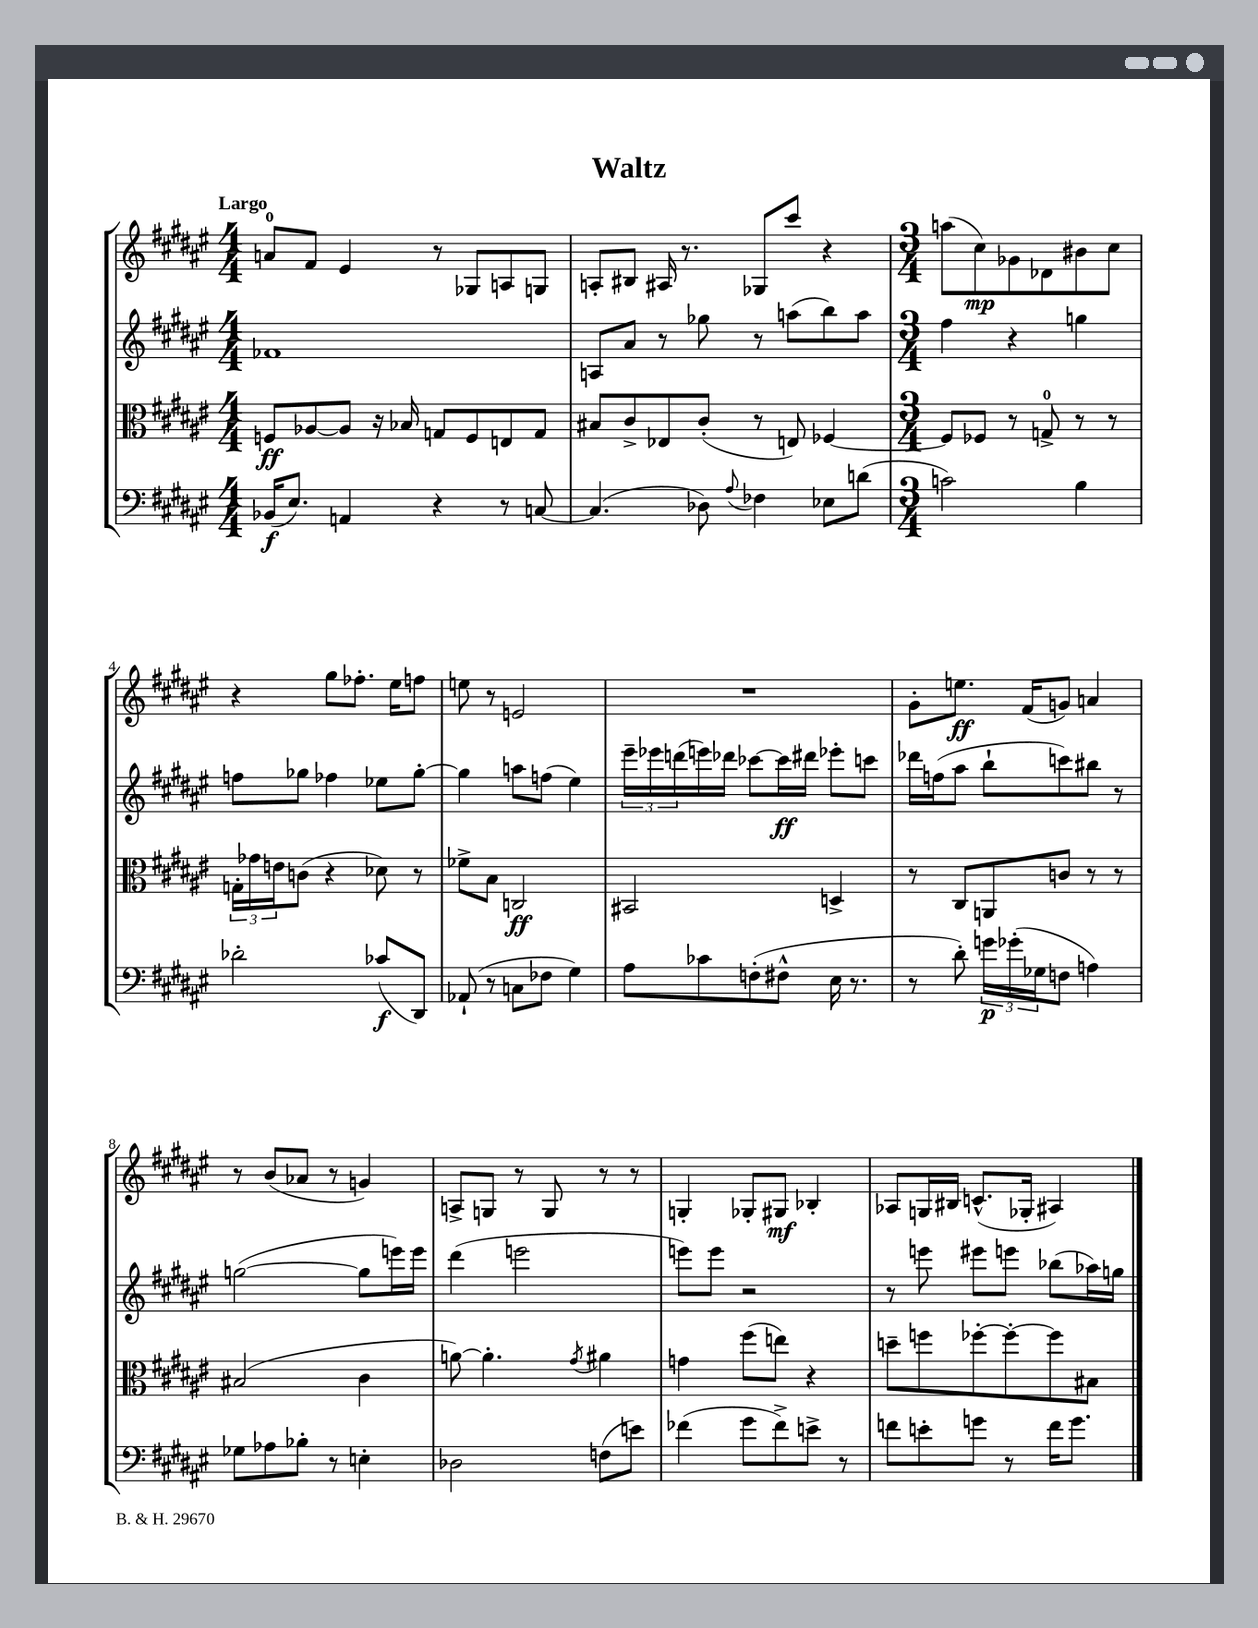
\header { title = "Waltz" }
<<
\new StaffGroup <<
\new Staff = "s0" {
    \clef treble \key fis \major \numericTimeSignature \time 4/4 \tempo "Largo"
    a'8-0 fis'8 eis'4 r8 ges8 a8 g8 |
    a8-. bis8 ais16 r8. ges8 cis'''8 r4 |
    \numericTimeSignature \time 3/4 a''8( cis''8\mp) ges'8 des'8 bis'8 cis''8 |
    r4 gis''8 fes''8.-. eis''16 f''8 |
    e''8 r8 e'2 |
    R2. |
    gis'8-. e''8.\ff fis'16( g'8) a'4 |
    r8 b'8( aes'8 r8 g'4) |
    a8-> g8 r8 g8 r8 r8 |
    g4-. ges8-. gis8\mf bes4-. |
    aes8 g16 bis16 c'8.-^( ges16-. ais4) \bar "|." |
}
\new Staff = "s1" {
    \clef treble \key fis \major \numericTimeSignature \time 4/4
    fes'1 |
    a8 ais'8 r8 ges''8 r8 a''8( b''8) a''8 |
    \numericTimeSignature \time 3/4 fis''4 r4 g''4 |
    f''8 ges''8 fes''4 ees''8 ges''8~-. |
    ges''4 a''8 f''8( eis''4) |
    \tuplet 3/2 { eis'''16-- ees'''16 d'''16( } e'''16) des'''16 ces'''8~ ces'''16\ff dis'''16 ees'''8-. c'''8 |
    des'''16 f''16( ais''8 b''8-! c'''8) bis''8 r8 |
    g''2~( g''8 e'''16) e'''16 |
    dis'''4( e'''2 |
    e'''8) e'''8 r2 |
    r8 e'''8 eis'''8 e'''8 bes''8( aes''16) g''16 \bar "|." |
}
\new Staff = "s2" {
    \clef alto \key fis \major \numericTimeSignature \time 4/4
    f8\ff aes8~ aes8 r16 bes16 g8 f8 e8 g8 |
    bis8 cis'8-> ees8 cis'8-.( r8 e8) fes4~ |
    \numericTimeSignature \time 3/4 fes8 fes8 r8 g8-0-> r8 r8 |
    \tuplet 3/2 { g16-. ges'16 e'16 } c'8( r4 des'8) r8 |
    fes'8-> b8 c2\ff |
    bis,2 d4-> |
    r8 cis8 a,8 c'8 r8 r8 |
    bis2( cis'4 |
    a'8~) a'4.-. \acciaccatura { gis'8 } ais'4 |
    g'4 fis''8( e''8) r4 |
    d''8-- f''8 fes''8~-. fes''8~-. fes''8 bis8 \bar "|." |
}
\new Staff = "s3" {
    \clef bass \key fis \major \numericTimeSignature \time 4/4
    bes,16\f( eis8.) a,4 r4 r8 c8~ |
    c4.( des8) \appoggiatura { ais8 } fes4 ees8 d'8( |
    \numericTimeSignature \time 3/4 c'2) b4 |
    des'2-. ces'8\f( dis,8) |
    aes,8-!( r8 c8 fes8 gis4) |
    ais8 ces'8 f8-.( fis8-^ eis16 r8. |
    r8 dis'8-.) \tuplet 3/2 { g'16\p ges'16-.( ges16 } f8 a4) |
    ges8 aes8 bes8-. r8 e4-. |
    des2 f8( e'8) |
    fes'4( gis'8 fes'8->) e'8-> r8 |
    f'8 e'8-. g'8 r8 f'16 g'8. \bar "|." |
}
>>
>>
